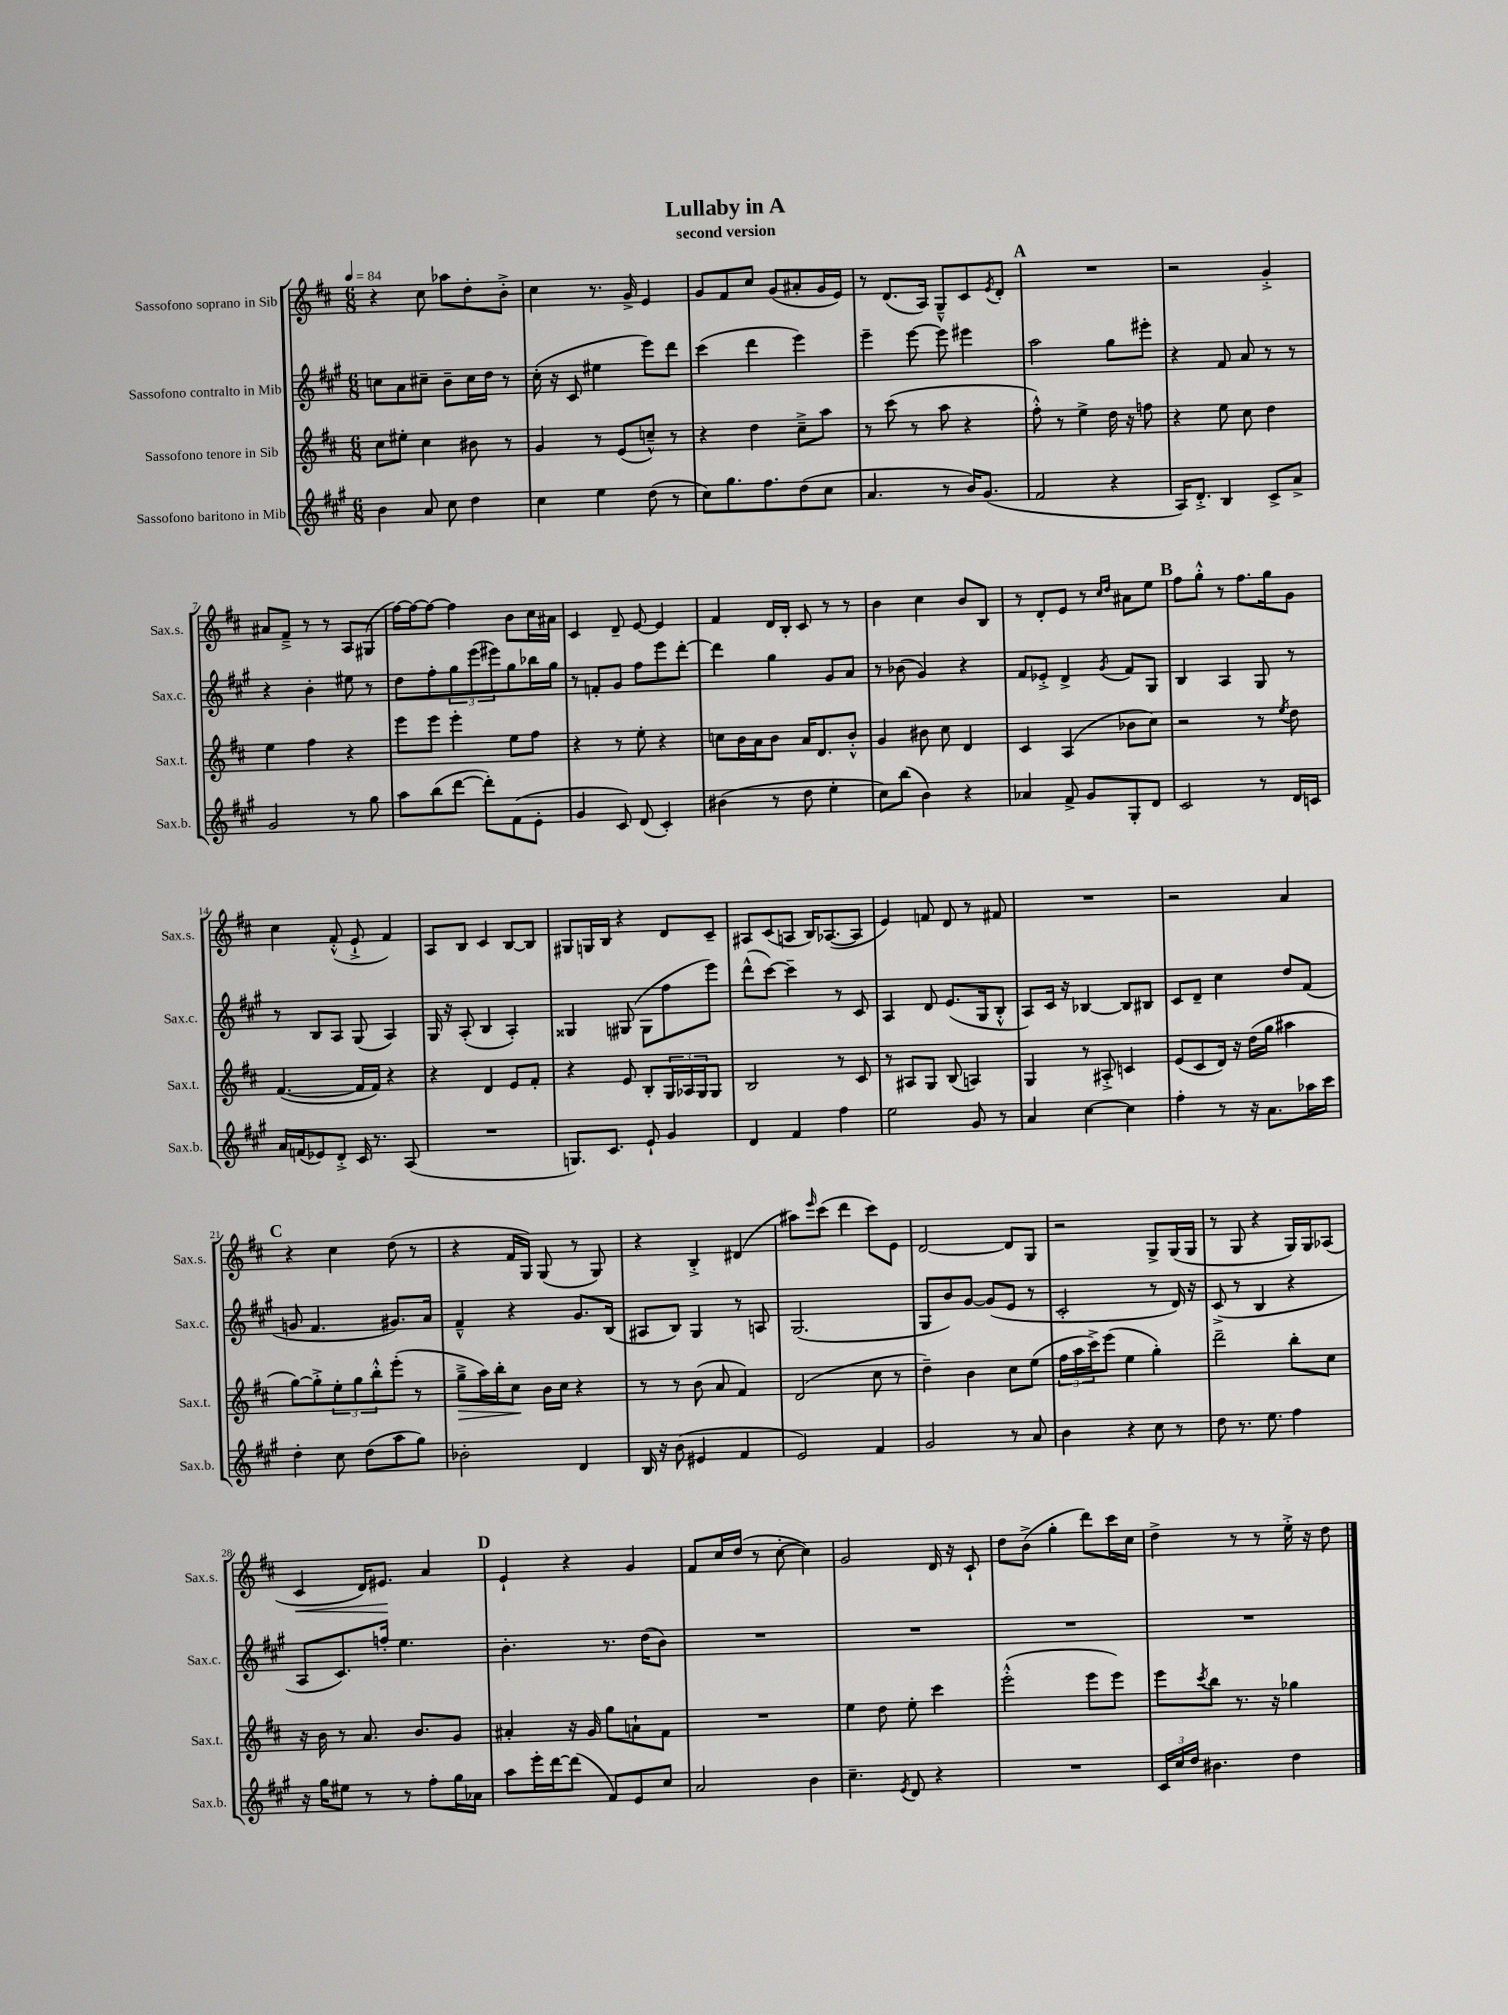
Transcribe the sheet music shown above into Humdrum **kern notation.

**kern	**kern	**dynam	**kern	**kern	**dynam
*part4	*part3	*part3	*part2	*part1	*part1
*staff4	*staff3	*staff3	*staff2	*staff1	*staff1
*I"Sassofono baritono in Mib	*I"Sassofono tenore in Sib	*	*I"Sassofono contralto in Mib	*I"Sassofono soprano in Sib	*
*I'Sax.b.	*I'Sax.t.	*	*I'Sax.c.	*I'Sax.s.	*
*clefG2	*clefG2	*	*clefG2	*clefG2	*
*k[f#c#g#]	*k[f#c#]	*	*k[f#c#g#]	*k[f#c#]	*
*M6/8	*M6/8	*	*M6/8	*M6/8	*
*MM84	*MM84	*	*MM84	*MM84	*
=1	=1	=1	=1	=1	=1
4b\	8cc#\L	.	8ccn\L	4r	.
.	8ee#X'\J	.	8a\	.	.
8a/	4cc#\	.	8cc#X~\J	8cc#\	.
8cc#\	.	.	8b~\L	8aa-X\L	.
4dd\	8b#X\	.	16cc#\L	8dd'\	.
.	.	.	16dd\JJ	.	.
.	8r	.	8r	8b'^\J	.
=2	=2	=2	=2	=2	=2
4cc#\	4g/	.	(16cc#'\	4cc#\	.
.	.	.	16r	.	.
.	.	.	8c#/	.	.
4ee\	8r	.	4ee#X\	8.r	.
.	(8e/L	.	.	.	.
.	.	.	.	16g^/	.
(8dd\	8ccn~^^/J)	.	8eee\L)	4e/	.
8r	8r	.	8ddd\J	.	.
=3	=3	=3	=3	=3	=3
8cc#\L)	4r	.	(4ccc#\	8g/L	.
8.gg#\	.	.	.	8f#/	.
.	4dd\	.	4ddd\	8cc#/J	.
8.ff#\	.	.	.	.	.
.	.	.	.	(8g/L	.
(8dd\	8cc#~^\L	.	4eee\)	8a#X'/	.
8cc#\J	8aa\J	.	.	16g/L	.
.	.	.	.	16e/JJ)	.
=4	=4	=4	=4	=4	=4
4.a/	8r	.	4eee~\	8r	.
.	(8ccc#\	.	.	(8.d/L	.
.	8r	.	[8eee\	.	.
.	.	.	.	16A/Jk)	.
8r	8aa\	.	8eee\]	8G~^^/L	.
16b/KL)	4r	.	4eee#X\	8c#/	.
(8.g#/J	.	.	.	.	.
.	.	.	.	8qe/	.
.	.	.	.	8d'/J	.
!!LO:REH:place=s1:t=A
=5	=5	=5	=5	=5	=5
2f#/	8ff#'^^\)	.	2aa\	2.r	.
.	8r	.	.	.	.
.	4ee^\	.	.	.	.
4r	16dd\	.	8gg#\L	.	.
.	16r	.	.	.	.
.	8ffn\	.	8eee#X'\J	.	.
=6	=6	=6	=6	=6	=6
16A/KL)	4r	.	4r	2r	.
8.d'^/J	.	.	.	.	.
4B/	8ee\	.	8f#/	.	.
.	8cc#\	.	8a/	.	.
8c#^/L	4dd\	.	8r	4g'^/	.
8a^/J	.	.	8r	.	.
!!LO:LB:g=z
=7	=7	=7	=7	=7	=7
2g#/	4ee\	.	4r	8a#X/L	.
.	.	.	.	8f#~^/J	.
.	4ff#\	.	4b'\	8r	.
.	.	.	.	8r	.
8r	4r	.	8ee#X\	8A/L	.
8gg#\	.	.	8r	(8G#X/J	.
=8	=8	=8	=8	=8	=8
8aa\L	8eee\L	.	8dd\L	[16ff#\LL)	.
.	.	.	.	16ff#\J_	.
(8bb\	8eee\J	.	8ff#'\	8ff#\J_	.
[8ddd\J	4eee'\	.	12gg#\	4ff#\]	.
.	.	.	(12eee\	.	.
8ddd'\L])	.	.	.	.	.
.	.	.	12eee#X\)	.	.
(8f#\	8ee\L	.	8gg#\	8b\L	.
8e'\J	8ff#\J	.	16bb-X\L	16cc#\L	.
.	.	.	16gg#\JJ	16a#X\JJ	.
=9	=9	=9	=9	=9	=9
4g#/	4r	.	8r	4c#/	.
.	.	.	8fn'/L	.	.
8c#/)	8r	.	8g#/J	8d~/	.
(8d/	8ee'\	.	8ff#\L	[8e/	.
4c#'/)	4r	.	8eee\	4e/]	.
.	.	.	[8ddd'\J	.	.
=10	=10	=10	=10	=10	=10
(4b#X\	8ccn\L	.	4ddd\]	4f#/	.
.	16b\L	.	.	.	.
.	16a\J	.	.	.	.
8r	8b\J	.	4gg#\	16d/LL	.
.	.	.	.	16B'/JJ	.
8dd\	16a/KL	.	.	8c#/	.
.	8.d/	.	.	.	.
4ee'\	.	.	8g#/L	8r	.
.	8b'^^/J	.	8a/J	8r	.
=11	=11	=11	=11	=11	=11
8cc#\L)	4g/	.	8r	4b\	.
(8bb\J	.	.	(8b-X\	.	.
4b\)	8b#X\	.	4g#/)	4cc#\	.
.	8cc#\	.	.	.	.
4r	4d/	.	4r	8b/L	.
.	.	.	.	8B/J	.
=12	=12	=12	=12	=12	=12
4a-X/	4c#/	.	8f#/L	8r	.
.	.	.	8e-X'^/J	8d'/L	.
8f#^/	(4A/	.	4d^/	8e/J	.
8g#/L	.	.	.	8r	.
.	.	.	.	16qqcc#/LL	.
.	.	.	8qg#/	16qqdd/JJ	.
8G#'/	8b-X\L	.	8f#/L	8a#X\L	.
8d/J	8cc#\J)	.	8G#/J	8ee\J	.
!!LO:REH:place=s1:t=B
=13	=13	=13	=13	=13	=13
2c#/	2r	.	4B/	8ff#\L	.
.	.	.	.	8gg'^^\J	.
.	.	.	4A/	8r	.
.	.	.	.	8.ff#\L	.
8r	8r	.	8G#/	.	.
.	.	.	.	16gg\k	.
.	8qee/	.	.	.	.
16d/LL	8dd\	.	8r	8g\J	.
16cn/JJ	.	.	.	.	.
!!LO:LB:g=z
=14	=14	=14	=14	=14	=14
16a/LL	([4.f#/	.	8r	4cc#\	.
(16fn/J	.	.	.	.	.
8e-X/)	.	.	8B/L	.	.
8d'^/J	.	.	8A/J	(8f#'^^/	.
16c#/	16f#/LL]	.	(8G#/	8e`^/	.
8.r	16f#/JJ)	.	.	.	.
.	4r	.	4A/)	4f#/)	.
(8A/	.	.	.	.	.
=15	=15	=15	=15	=15	=15
2.r	4r	.	16G#/	8A/L	.
.	.	.	16r	.	.
.	.	.	(8A'/	8B/J	.
.	4d/	.	4B/	4c#/	.
.	8e/L	.	4A'/)	[8B/L	.
.	8f#'/J	.	.	8B/J]	.
=16	=16	=16	=16	=16	=16
8.Gn/L)	4r	.	4G##X/	8G#X/L	.
.	.	.	.	16Gn/L	.
8.c#/J	.	.	.	16B/JJ	.
.	8e/	.	(8G#X/	4r	.
8e`/	8B'/L	.	8G#\L	.	.
4g#/	24G/L	.	8ff#\	8d/L	.
.	24A-X/	.	.	.	.
.	24G/J	.	.	.	.
.	8G/J	.	8eee\J)	8c#~/J	.
=17	=17	=17	=17	=17	=17
4d/	2B/	.	(8ddd^^\L	8A#X/L	.
.	.	.	[8ccc#\J)	(8c#/	.
4f#/	.	.	4ccc#~\]	8An/J	.
.	.	.	.	16B/KL)	.
.	.	.	.	([8.A-X/	.
4ff#\	8r	.	8r	.	.
.	8c#/	.	8c#/	8A-/J]	.
=18	=18	=18	=18	=18	=18
2ee\	8r	.	4A/	4e/)	.
.	8A#X/L	.	.	.	.
.	8G/J	.	8d/	8fn/	.
.	(8B/	.	(8.e/L	8d/	.
8g#/	4An/)	.	.	8r	.
.	.	.	16G#/k	.	.
8r	.	.	8B'^^/J	8f#X/	.
=19	=19	=19	=19	=19	=19
4a/	4G/	.	8A/L)	2.r	.
.	.	.	16c#/Jk	.	.
.	.	.	16r	.	.
[4cc#\	8r	.	[4B-X/	.	.
.	8A#X'^/	.	.	.	.
4cc#\]	4cn/	.	8B-/L]	.	.
.	.	.	8B#X/J	.	.
=20	=20	=20	=20	=20	=20
4ff#'\	(8e/L	.	8c#/L	2r	.
.	8c#/	.	8d~/J	.	.
8r	16d/Jk)	.	4cc#\	.	.
.	16r	.	.	.	.
16r	(16dd\LL	.	.	.	.
8.a\L	16gg\JJ	.	.	.	.
.	4aa#X\	.	8dd/L	4a/	.
16aa-X\L	.	.	(8f#/J	.	.
16ccc#\JJ	.	.	.	.	.
!!LO:LB:g=z
!!LO:REH:place=s1:t=C
=21	=21	=21	=21	=21	=21
4dd'\	[8gg\L)	.	8gn/	4r	.
.	8gg'^\]	.	4.f#/	.	.
8cc#\	12ee'\	.	.	4cc#\	.
.	12gg\	.	.	.	.
(8dd\L	.	.	.	.	.
.	12bb'^^\	.	.	.	.
8aa\	(8eee'\J	.	8.g#X/L)	(8dd\	.
8gg#\J)	8r	.	.	8r	.
.	.	.	16a/Jk	.	.
=22	=22	=22	=22	=22	=22
!	!	!LO:HP:b	!	!	!
2b-X'\	8gg~^\L	>	4f#~^^/	4r	.
.	16aa\L)	.	.	.	.
.	16bb'\J	.	.	.	.
.	8cc#\J	.	4r	16f#/LL	.
.	.	.	.	16G/JJ)	.
.	16b\LL	]	.	(8G/	.
.	16cc#\JJ	.	.	.	.
4d/	4r	.	8.g#/L	8r	.
.	.	.	.	8G/)	.
.	.	.	(16B/Jk	.	.
=23	=23	=23	=23	=23	=23
16B/	8r	.	8A#X/L	4r	.
16r	.	.	.	.	.
(8b\	8r	.	8B/J)	.	.
4e#X/	(8b\	.	4G#/	4B'^/	.
.	8a/	.	.	.	.
4f#/	4f#/)	.	8r	(4d#X/	.
.	.	.	8An/	.	.
=24	=24	=24	=24	=24	=24
2e/)	(2d/	.	(2.G#/	8aa#X\L)	.
.	.	.	.	16qqeee/	.
.	.	.	.	(8ccc#\J	.
.	.	.	.	4ddd\	.
4f#/	8cc#\	.	.	8ccc#\L)	.
.	8r	.	.	8e\J	.
=25	=25	=25	=25	=25	=25
2g#/	4dd~\)	.	8G#/L	[2d/	.
.	.	.	8b/)	.	.
.	4b\	.	[8g#/J	.	.
.	.	.	(8g#/L]	.	.
8r	8cc#\L	.	8e/J	8d/L]	.
8a/	(8ee\J	.	8r	8G/J	.
=26	=26	=26	=26	=26	=26
4b\	24ff#\LL	.	2c#'/	2r	.
.	24aa\	.	.	.	.
.	24ccc#^\J)	.	.	.	.
.	(8eee\J	.	.	.	.
4r	4ee\	.	.	.	.
8cc#\	4gg'\)	.	8r	8G^/L	.
8r	.	.	16d/)	(16G/L	.
.	.	.	16r	16G/JJ	.
=27	=27	=27	=27	=27	=27
8dd\	2ddd~\	.	(8c#^/	8r	.
8.r	.	.	8r	8G/	.
.	.	.	4B/	4r	.
8.ee\	.	.	.	.	.
4ff#\	8bb'\L	.	4r	16G/LL)	.
.	.	.	.	16G/J	.
.	8cc#\J	.	.	(8A-X/J	.
!!LO:LB:g=z
=28	=28	=28	=28	=28	=28
!	!	!	!	!	!LO:HP:b
16r	16r	.	8A/L	4c#/	<
16gg#\KL	16b\	.	.	.	.
8ee#X\J	8r	.	8.c#/)	.	.
8r	8.a/	.	.	16d/KL)	.
.	.	.	16ffn'/Jk	8.e#X/J	.
8r	.	.	4.ee\	.	.
.	8.b/L	.	.	.	.
8ff#'\L	.	.	.	4a/	[
16gg#\L	8g/J	.	.	.	.
16a-X\JJ	.	.	.	.	.
!!LO:REH:place=s1:t=D
=29	=29	=29	=29	=29	=29
8aa\L	4a#X'/	.	4.b'\	4e`/	.
16eee'\L	.	.	.	.	.
[16ddd\J	.	.	.	.	.
(8ddd\J]	16r	.	.	4r	.
.	16g/	.	.	.	.
8f#/L)	8gg\L	.	8.r	.	.
8e/	8an`\	.	.	4g/	.
.	.	.	(16dd\KL	.	.
8cc#/J	8f#\J	.	8b\J)	.	.
=30	=30	=30	=30	=30	=30
2a/	2.r	.	2.r	8f#/L	.
.	.	.	.	16cc#/L	.
.	.	.	.	(16dd/JJ	.
.	.	.	.	8r	.
.	.	.	.	[8cc#'\	.
4b\	.	.	.	4cc#\])	.
=31	=31	=31	=31	=31	=31
4.cc#~\	4ee\	.	2.r	2g/	.
.	8dd\	.	.	.	.
8qe/	.	.	.	.	.
8d/	8ee'\	.	.	.	.
4r	4ccc#\	.	.	16d/	.
.	.	.	.	16r	.
.	.	.	.	8c#`/	.
=32	=32	=32	=32	=32	=32
2.r	(2eee'^^\	.	2.r	8dd\L	.
.	.	.	.	(8b^\J	.
.	.	.	.	4gg'\	.
.	8eee\L	.	.	8ddd\L)	.
.	8eee\J)	.	.	16ccc#\L	.
.	.	.	.	16cc#\JJ	.
=33	=33	=33	=33	=33	=33
24c#/LL	8eee\L	.	2.r	4dd^\	.
24cc#/	.	.	.	.	.
24dd/JJ	.	.	.	.	.
.	8qccc#/	.	.	.	.
4.b#X\	8bb\J	.	.	.	.
.	8.r	.	.	8r	.
.	.	.	.	8r	.
.	16r	.	.	.	.
4dd\	4gg-X\	.	.	16ee'^\	.
.	.	.	.	16r	.
.	.	.	.	8dd\	.
==	==	==	==	==	==
*-	*-	*-	*-	*-	*-
